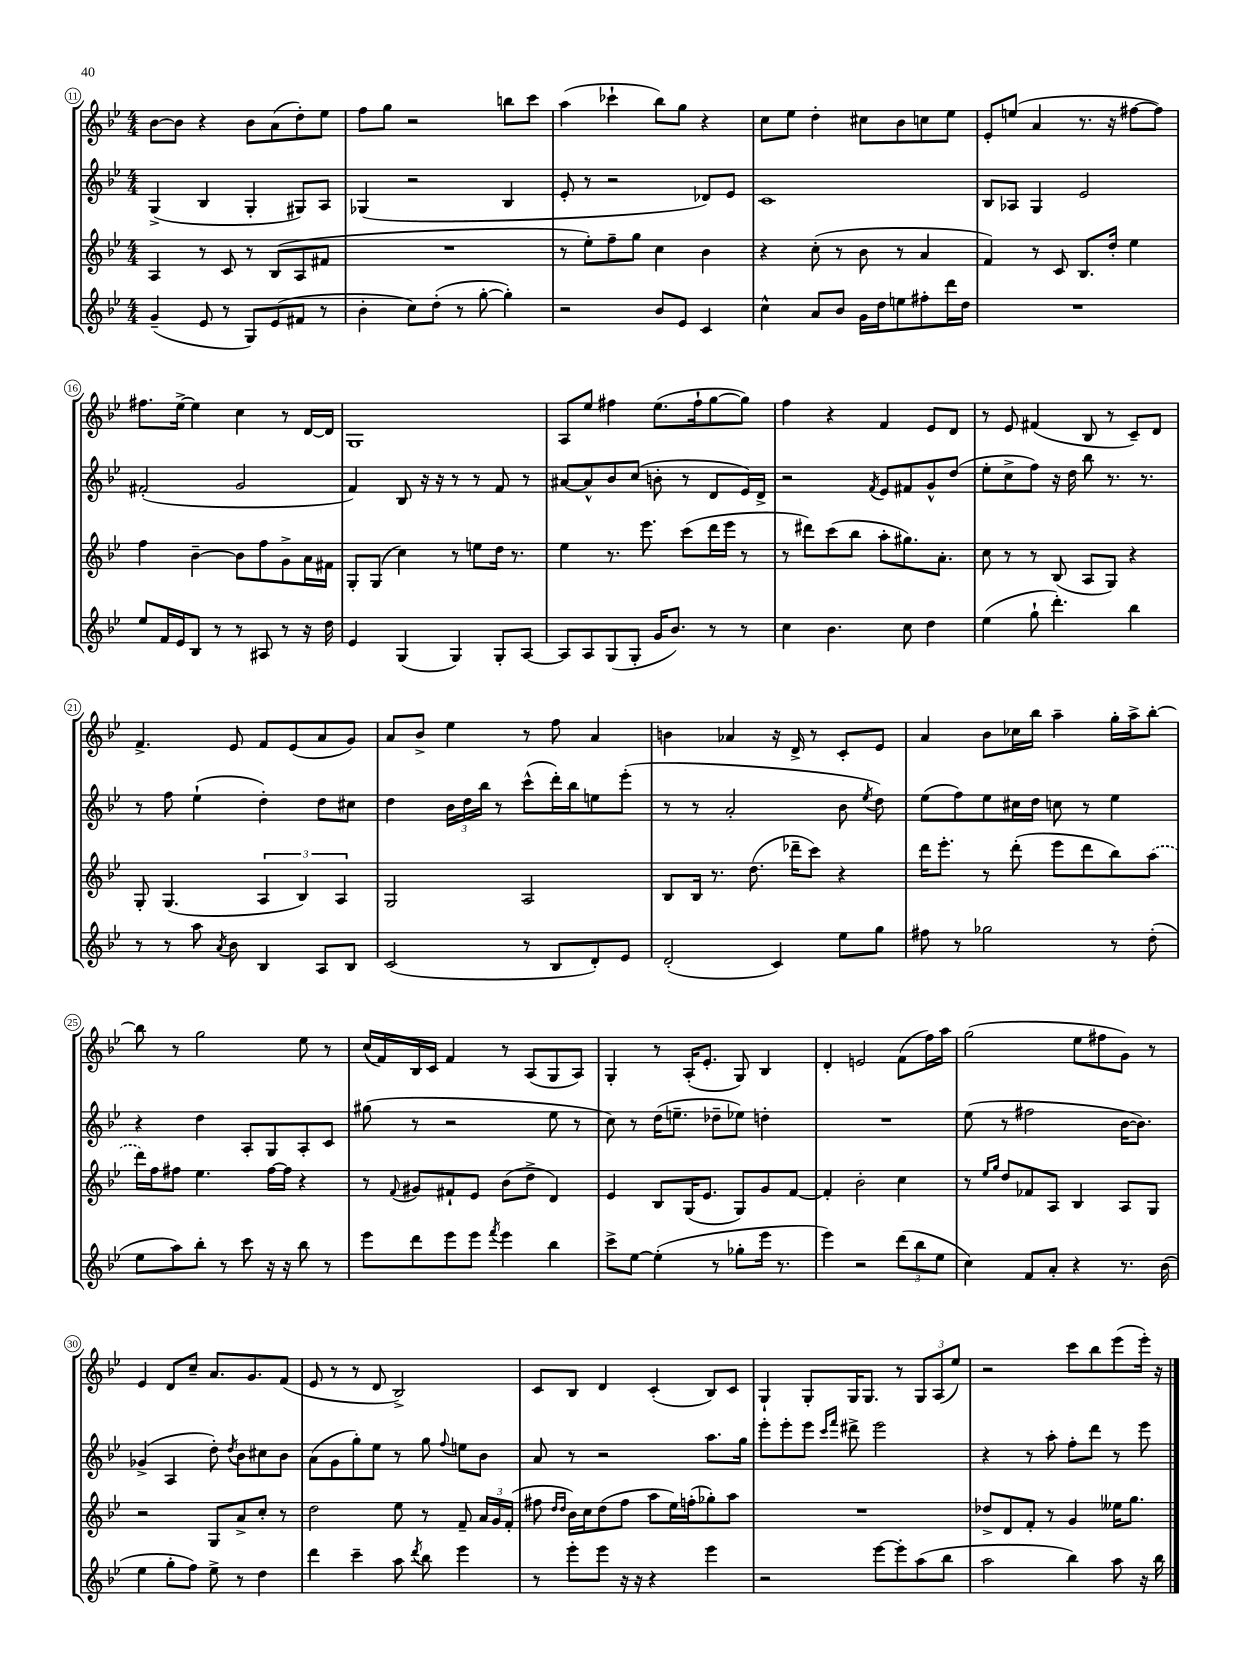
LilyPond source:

<<
\new StaffGroup <<
\new Staff = "s0" {
    \clef treble \key bes \major \numericTimeSignature \time 4/4
    \autoBeamOff bes'8[~ bes'8] r4 bes'8[ a'8( d''8-.) ees''8] |
    f''8[ g''8] r2 b''8[ c'''8] |
    a''4( ces'''4-! bes''8[) g''8] r4 |
    c''8[ ees''8] d''4-. cis''8[ bes'8 c''8 ees''8] |
    ees'8[-. e''8]( a'4 r8. r16 fis''8[~ fis''8]) |
    fis''8.[ ees''16]~-> ees''4 c''4 r8 d'16[~ d'16] |
    g1 |
    a8[ ees''8] fis''4 ees''8.[( fis''16-! g''8~ g''8]) |
    f''4 r4 f'4 ees'8[ d'8] |
    r8 ees'8 fis'4( bes8 r8 c'8[--) d'8] |
    f'4.-> ees'8 f'8[ ees'8( a'8 g'8]) |
    a'8[ bes'8]-> ees''4 r8 f''8 a'4 |
    b'4 aes'4 r16 d'16-> r8 c'8[-. ees'8] |
    a'4 bes'8[ ces''16 bes''16] a''4-- g''16[-. a''16-> bes''8]~-. |
    bes''8 r8 g''2 ees''8 r8 |
    c''16[( f'16) bes16 c'16] f'4 r8 a8[( g8 a8]) |
    g4-. r8 a16[-.( ees'8.]-. g8) bes4 |
    d'4-. e'2 f'8[( f''16) a''16] |
    g''2( ees''8[ fis''8 g'8]) r8 |
    ees'4 d'8[ c''8]-- a'8.[ g'8. f'8]( |
    ees'8 r8 r8 d'8 bes2->) |
    c'8[ bes8] d'4 c'4-.( bes8[) c'8] |
    g4-! g8[-. g16 g8.] r8 \tuplet 3/2 { g8[ a8( ees''8]) } |
    r2 c'''8[ bes''8 ees'''8( ees'''16]-.) r16 \bar "|." |
}
\new Staff = "s1" {
    \clef treble \key bes \major \numericTimeSignature \time 4/4
    \autoBeamOff g4->( bes4 g4-. gis8[) a8] |
    ges4( r2 bes4 |
    ees'8-. r8 r2 des'8[) ees'8] |
    c'1 |
    bes8[ aes8] g4 ees'2 |
    fis'2-.( g'2 |
    f'4) bes8 r16 r16 r8 r8 f'8 r8 |
    ais'8[~ ais'8-^ bes'8 c''8]( b'8-. r8 d'8[ ees'16) d'16]-> |
    r2 \acciaccatura { f'8 } ees'8[ fis'8 g'8-^ d''8]( |
    ees''8[-. c''8-> f''8]) r16 d''16 bes''8 r8. r8. |
    r8 f''8 ees''4-!( d''4-.) d''8[ cis''8] |
    d''4 \tuplet 3/2 { bes'16[ d''16 bes''16] } r8 c'''8[-^( d'''16-.) bes''16 e''8 ees'''8]-.( |
    r8 r8 a'2-. bes'8 \acciaccatura { ees''8 } d''8) |
    ees''8[( f''8) ees''8 cis''16 d''16] c''8 r8 ees''4 |
    r4 d''4 a8[-. g8 a8-. c'8] |
    gis''8( r8 r2 ees''8 r8 |
    c''8) r8 d''16[( e''8.]-- des''8[-- ees''8]) d''4-. |
    R1 |
    ees''8( r8 fis''2 bes'16[~ bes'8.]) |
    ges'4->( a4 d''8-.) \acciaccatura { d''8 } bes'8[ cis''8 bes'8] |
    a'8[( g'8 g''8-.) ees''8] r8 g''8 \appoggiatura { f''8 } e''8[ bes'8] |
    a'8 r8 r2 a''8.[ g''16] |
    ees'''8[-. ees'''8-. ees'''8] \grace { c'''16[ f'''16] } dis'''8-> ees'''2 |
    r4 r8 a''8-. f''8[-. d'''8] r8 ees'''8 \bar "|." |
}
\new Staff = "s2" {
    \clef treble \key bes \major \numericTimeSignature \time 4/4
    \autoBeamOff a4 r8 c'8 r8 bes8[( a8 fis'8] |
    R1 |
    r8 ees''8[-.) f''8-- g''8] c''4 bes'4 |
    r4 c''8-.( r8 bes'8 r8 a'4 |
    f'4) r8 c'8 bes8.[ d''16]-. ees''4 |
    f''4 bes'4~-- bes'8[ f''8 g'8-> a'16 fis'16] |
    g8[-. g8]( c''4) r8 e''8[ d''16] r8. |
    ees''4 r8. ees'''8. c'''8[( d'''16 ees'''16] r8 |
    r8 dis'''8[) c'''8( bes''8] a''8[-. gis''8.) a'8.]-. |
    c''8 r8 r8 bes8( a8[ g8]) r4 |
    g8-. g4.( \tuplet 3/2 { a4 bes4) a4 } |
    g2 a2 |
    bes8[ bes16] r8. d''8.( des'''16[-- c'''8]) r4 |
    d'''16[ ees'''8.]-. r8 d'''8-.( ees'''8[ d'''8 bes''8) \once \slurDashed a''8]( |
    d'''16[) f''16 fis''8] ees''4. fis''16[~ fis''16] r4 |
    r8 \appoggiatura { f'8 } gis'8[ fis'8-! ees'8] bes'8[( d''8]-> d'4) |
    ees'4 bes8[ g16( ees'8.] g8[) g'8 f'8]~ |
    f'4-. bes'2-. c''4 |
    r8 \grace { ees''16[ g''16] } d''8[ fes'8 a8] bes4 a8[ g8] |
    r2 g8[ a'8-> c''8]-. r8 |
    d''2 ees''8 r8 f'8-- \tuplet 3/2 { a'16[ g'16 f'16]-.( } |
    fis''8 \grace { d''16[ d''16] } bes'16[) c''16 d''8( fis''8] a''8[ ees''16) f''16-.( ges''8-.) a''8] |
    R1 |
    des''8[-> d'8 f'8]-. r8 g'4 eeses''16[ g''8.] \bar "|." |
}
\new Staff = "s3" {
    \clef treble \key bes \major \numericTimeSignature \time 4/4
    \autoBeamOff g'4--( ees'8 r8 g8[) ees'8( fis'8] r8 |
    bes'4-. c''8[) d''8]-.( r8 g''8~-. g''4-.) |
    r2 bes'8[ ees'8] c'4 |
    c''4-^ a'8[ bes'8] g'16[ d''16 e''8 fis''8-. d'''16 d''16] |
    R1 |
    ees''8[ f'16 ees'16 bes8] r8 r8 ais8 r8 r16 d''16 |
    ees'4 g4( g4) g8[-. a8]~ |
    a8[ a8 g8( g8]-. g'16[ bes'8.]) r8 r8 |
    c''4 bes'4. c''8 d''4 |
    ees''4( g''8-! d'''4.-.) bes''4 |
    r8 r8 a''8 \acciaccatura { a'8 } bes'8 bes4 a8[ bes8] |
    c'2( r8 bes8[ d'8-.) ees'8] |
    d'2-.( c'4) ees''8[ g''8] |
    fis''8 r8 ges''2 r8 d''8-.( |
    ees''8[ a''8) bes''8]-. r8 c'''8 r16 r16 bes''8 r8 |
    ees'''8[ d'''8 ees'''8 ees'''8] \acciaccatura { f'''8 } ees'''4 bes''4 |
    c'''8[-> ees''8]~ ees''4-.( r8 ges''8[-. ees'''16] r8. |
    ees'''4) r2 \tuplet 3/2 { d'''8[( bes''8 ees''8] } |
    c''4) f'8[ a'8]-. r4 r8. bes'16( |
    ees''4 g''8[-. f''8]) ees''8-> r8 d''4 |
    d'''4 c'''4-- a''8 \acciaccatura { d'''8 } bes''8 ees'''4 |
    r8 ees'''8[-. ees'''8] r16 r16 r4 ees'''4 |
    r2 ees'''8[~ ees'''8-. a''8( bes''8] |
    a''2 bes''4) a''8 r16 bes''16 \bar "|." |
}
>>
>>
\layout { \context { \Score currentBarNumber = #11 \override BarNumber.stencil = #(make-stencil-circler 0.1 0.3 ly:text-interface::print) } }
